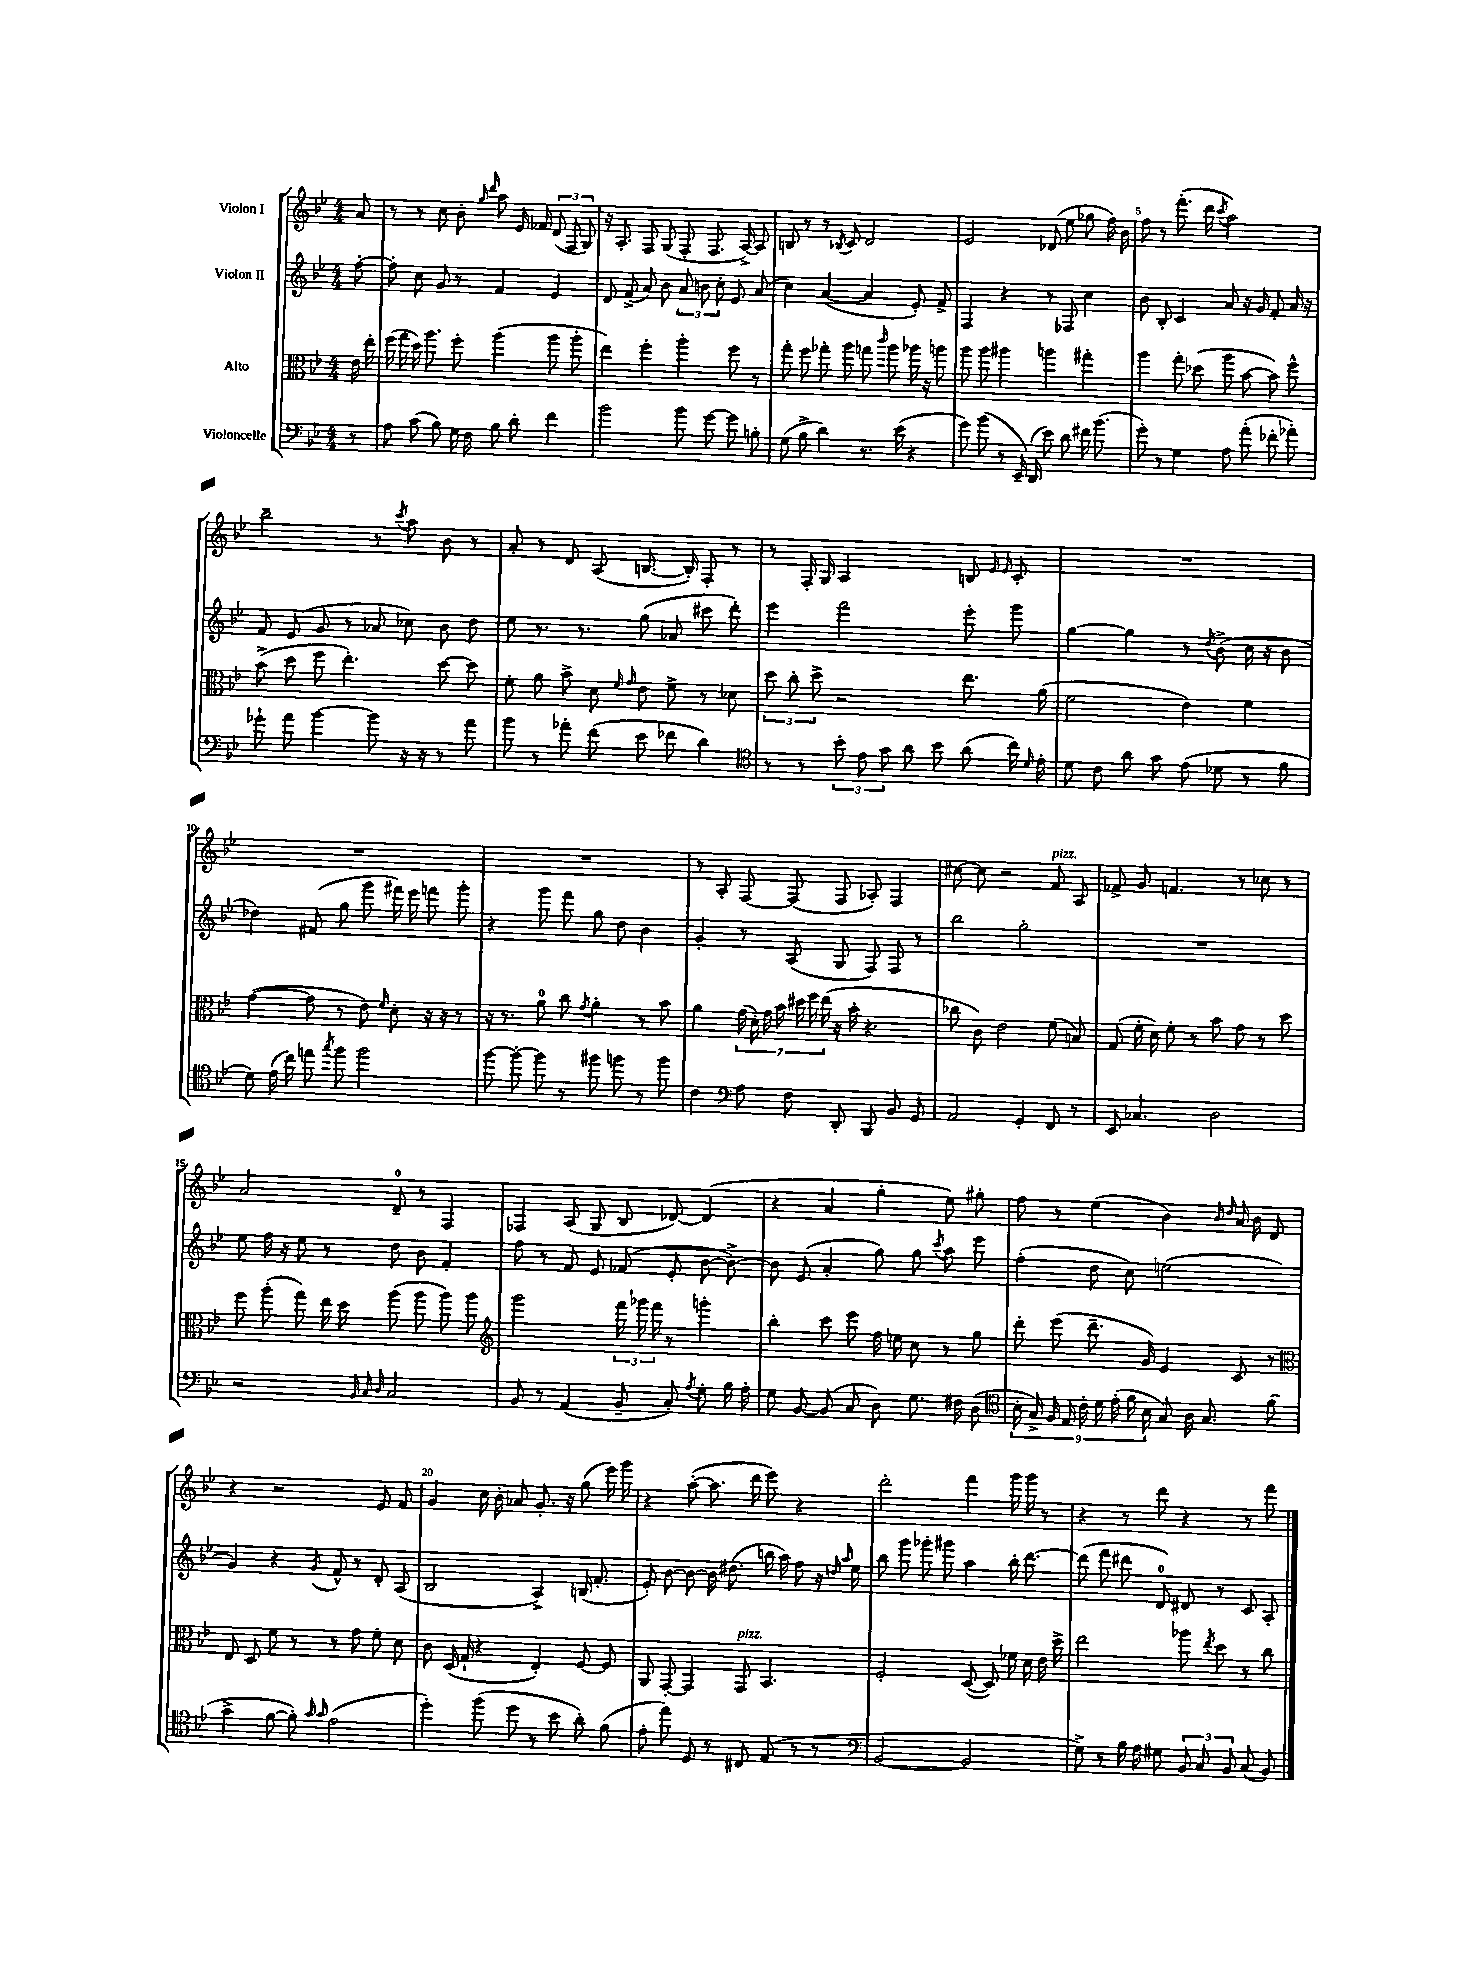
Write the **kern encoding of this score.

**kern	**kern	**kern	**kern
*staff4	*staff3	*staff2	*staff1
*clefF4	*clefC3	*clefG2	*clefG2
*k[b-e-]	*k[b-e-]	*k[b-e-]	*k[b-e-]
*M4/4	*M4/4	*M4/4	*M4/4
8r	16e-\	[8ff'\	8a/
.	16ee-'\	.	.
=	=	=	=
8A\	(16ff\	8ff'\]	8r
.	16gg\	.	.
(8c\	16dd\)	8cc\	8r
.	8.aa\	.	.
8B-\)	.	8g/	8cc\
16G\	8ff'\	8r	8b-'\
16F\	.	.	.
.	.	.	16qqgg/
.	.	.	16qqddd/
8B-\	(4aa\	4f/	8aa\
8d'\	.	.	16e-/
.	.	.	16f-/
4f\	8aa\	4e-/	(12d/
.	.	.	12F/
.	8aa'\	.	.
.	.	.	12G/)
=	=	=	=
2b-\	4ee-\)	8d/	16r
.	.	.	8.A'/
.	.	(8f^/	.
.	4ff'\	8a/)	8F/
.	.	8b-\	(8G/
8b-\	4aa'\	12a/	8F'/
.	.	12b\	.
[8g\	.	.	8.F/
.	.	12cc'\	.
8g\]	8ff\	8e-/	.
.	.	.	[16A^/)
8B'\	8r	(8a/	8A/]
=	=	=	=
(8G\	8gg'\	4cc\)	8B/
8B-^\	8ff\	.	8r
4d\)	8gg-'\	([4a/	8r
.	.	.	8qB-/
.	8aa\	.	8c/
8.r	8gg\	4a/]	2d/
.	16qqccc/	.	.
.	8aa\	.	.
(16e-\	.	.	.
4r	16aa-\	8e-'/)	.
.	16r	.	.
.	8aa\	8f^/	.
=	=	=	=
8g\)	8aa\	4F/	2e-/
(8b-\	8aa\	.	.
8r	4aa#\	4r	.
16EE-~/)	.	.	.
(16DD/	.	.	.
8e-\)	4aa\	8r	(8d-/
8d\	.	8F-/	8ee-\
16f#\	4gg#'\	4cc\	8gg-\
(8.b-\	.	.	.
.	.	.	16ff\)
.	.	.	16b-\
=	=	=	=
8g'\)	4aa\	8b-\	8ff\
8r	.	8B-'/	8r
4G\	8gg'\	4c/	(8.fff'\
.	(8dd-\	.	.
.	.	.	16ddd\
.	.	.	8qccc/
8A\	8aa\	8a/	2aa\)
(8a'\	[8b-\	16r	.
.	.	16g/	.
8f-'\	8b-\])	8f'/	.
8a-'\)	8ff^^\	16a/	.
.	.	16r	.
=	=	=	=
8g-`\	(8b-^\	8f/	2bb-~\
8a\	8dd\	(8e-/	.
[4b-\	8ff\	8g/	.
.	4.ee-'\)	8r	.
8b-\]	.	8a-/	8r
.	.	.	8qccc/
16r	.	8cc-\)	8aa\
16r	.	.	.
8r	[8dd\	8b-\	8b-\
8a\	8dd\]	8dd\	8r
=	=	=	=
8b-\	8f'\	8ee-\	8a'/
8r	8a\	8.r	8r
8a-'\	8b-^\	.	8d/
.	.	8.r	.
(8f\	8d\	.	(8A/
.	16qqf/	.	.
.	16qqg/	.	.
8e-\	8e-\	(8gg\	[8.B/
8f-\	8f^\	8a-/	.
.	.	.	16B'/])
4d\)	8r	8ccc#\	8F'/
.	8d-\	8ddd'\)	8r
=	=	=	=
*clefC4	*	*	*
8r	12dd\	4eee-\	8r
.	12cc'\	.	.
8r	.	.	16F'/
.	12dd^\	.	.
.	.	.	16G/
12b-'\	2r	2fff\	2A/
12e-\	.	.	.
12g\	.	.	.
8a\	.	.	.
8b-\	.	.	.
(8a\	8.ee-\	8eee-'\	8B/
.	.	.	16qqe-/
.	.	.	16qqe-/
16cc\)	.	8ggg\	8c'/
16qqd/	.	.	.
16e-'\	(16a\	.	.
=	=	=	=
8d\	2f\	[4gg\	1r
8c\	.	.	.
8a\	.	4gg\]	.
8g\	.	.	.
(8e-\	4e-\)	8r	.
.	.	8qdd/	.
8d-\	.	(8b-^\	.
8r	4f\	16cc\	.
.	.	16r	.
8f\	.	8b-\	.
=	=	=	=
8d\)	([4g\	4dd-\)	1r
(16e-\	.	.	.
16cc\)	.	.	.
8ee\	8g\]	(8f#/	.
8qgg/	.	.	.
8ff\	8r	8gg\	.
2ff\	8e-\)	8ggg\	.
.	16qqf/	.	.
.	8d'\	16fff#\)	.
.	.	16eee-\	.
.	16r	8fff\	.
.	16r	.	.
.	8r	8ggg'\	.
=	=	=	=
[8ff\	16r	4r	1r
.	8.r	.	.
8ff'\_	.	.	.
8ff\]	8a\	8ggg\	.
8r	8cc\	8fff\	.
.	8qg/	.	.
8ff#\	4a'\	8gg\	.
8ff\	.	8dd\	.
8r	8r	4b-\	.
8ff\	8b-\	.	.
=	=	=	=
4c\	4a\	4g'/	8r
.	.	.	8A'/
*clefF4	*	*	*
8A\	(28g\	8r	[8F/
.	28d'\)	.	.
.	28g\	.	.
.	28b-\	.	.
8F\	.	(8A/	(8F/]
.	28dd#\	.	.
.	28ff\	.	.
.	(28ee-\	.	.
8DD'/	16r	8G/	8F/
.	16b-'\	.	.
8BBB-/	4.r	8F/)	8A-'/)
8BB-/	.	8F/	4F/
8GG/	.	8r	.
=	=	=	=
2AA/	8cc-\	2bb-\	[8cc#\
.	8c\)	.	8cc#\]
.	2e-\	.	2r
4GG'/	.	2gg'\	.
8FF/	(8f\	.	8f/
8r	8B/)	.	8A/
=	=	=	=
8EE-/	(8G/	1r	8f-^/
4.C-/	16f'\	.	8g/
.	16d\)	.	.
.	8f'\	.	4.f/
.	8r	.	.
2D\	8b-\	.	.
.	8g\	.	8r
.	8r	.	8cc-\
.	8dd\	.	8r
=	=	=	=
2r	8ff\	8ee-\	2a/
.	(8aa'\	16ff\	.
.	.	16r	.
.	8gg\)	8ee-\	.
.	16ee-\	8r	.
.	16dd\	.	.
32qqBB-/	.	.	.
32qqC/	.	.	.
32qqD/	.	.	.
2C/	(8aa\	8dd\	8d~/
.	8aa\	8b-\	8r
.	8aa\)	4f'/	4F/
.	8aa\	.	.
=	=	=	=
*	*clefG2	*	*
8BB-/	2ggg\	8ff\	4F-/
8r	.	8r	.
(4AA/	.	8f/	(8A/
.	.	8e-/	8G/
8BB-~/	24fff\	(8f-/	8B-/
.	24ggg-\	.	.
.	24fff\	.	.
8C'/)	8r	8e-'/	[8d-/)
8qA/	.	.	.
8G'\	4ggg'\	[8b-\	(4d-/]
16B-\	.	8b-^\_)	.
16A'\	.	.	.
=	=	=	=
8G\	4bb-'\	8b-\]	4r
[8BB-/	.	(8e-/	.
(8BB-/]	8ccc\	4a'/	4a/
8C/	8eee-\	.	.
8D\)	16ff\	8gg\)	4gg'\
.	16ee\	.	.
8.G\	8cc\	8gg\	.
.	.	8qccc/	.
.	8r	8aa\	8ee-\)
16F#\	.	.	.
(8D\	8gg\	8eee-\	8gg#'\
=	=	=	=
*clefC4	*	*	*
18B-'\	8ddd'\	(4ff'\	8ff\
18G^/)	.	.	.
18F/	.	.	.
.	(8eee-\	.	8r
18E-/	.	.	.
18c'\	.	.	.
.	8.ddd~\	8dd\	(4ee-\
18d\	.	.	.
(18e-'\	.	.	.
.	.	8cc\)	.
18f\	.	.	.
.	16g/)	.	.
18B-\	.	.	.
8G/)	4e-/	(2ee\	4b-\)
16A\	.	.	.
8.G/	.	.	.
.	.	.	16qqb-/
.	.	.	16qqdd/
.	8c/	.	16a/
.	.	.	16b-\
(8f\	8r	.	8d/
=	=	=	=
*	*clefC3	*	*
4g^\	8E-/	4g/)	4r
.	8D/	.	.
[8f\	8f\	4r	2r
8f'\])	8r	.	.
16qqg/	.	.	.
16qqg/	.	8qg/	.
(2e-\	8r	8f^^/	.
.	8g\	8r	.
.	8f'\	8d'/	8e-/
.	8d\	(8A/	8f/
=	=	=	=
4dd'\)	8c\	2B-/	4g/
.	(16D/	.	.
.	16G`/	.	.
(8ff\	4r	.	16cc\
.	.	.	16b-'\
8dd\	.	.	8a-/
8r	4E-'/)	4A^/)	8.g'/
8b-\	.	.	.
.	.	.	16r
8a'\)	[8F/	(16B/	(8gg\
.	.	8.f'/	.
(8f\	8F/]	.	16eee-\)
.	.	.	16ggg\
=	=	=	=
8e-'\	8AA/	8e-'/)	4r
8ee-\)	[8GG'/	[8b-\	.
8D/	4GG/]	8b-\_	([8aa'\
8r	.	16b-\]	8.aa\]
.	.	(8.dd#\	.
8C#/	8GG/	.	.
.	.	.	16ddd\
(8E-/	4.BB-/	16bb\	8eee-\)
.	.	16aa\)	.
8r	.	8ff\	4r
8r	.	16r	.
.	.	16qqdd/	.
.	.	16qqaa/	.
.	.	16ee-\	.
=	=	=	=
*clefF4	*	*	*
[2BB-/	2F'/	8bb-\	2ddd'\
.	.	8ggg\	.
.	.	8ggg-'\	.
.	.	8ggg#\	.
2BB-/]	([8D/	4aa\	4fff\
.	8D/])	.	.
.	16f-\	16bb-'\	16ggg\
.	16d\	[8.ddd\	16ggg\
.	16e-\	.	8r
.	16dd^\	.	.
=	=	=	=
8G^\)	2ee-\	(8ddd\]	4r
8r	.	8fff\	.
16B-\	.	8ddd#\	8r
16A\	.	.	.
8G#\	.	8d/)	8ddd\
12BB-/	8aa-\	8d#/	4r
12C/	.	.	.
.	8qee-/	.	.
.	8dd\	8r	.
12BB-/	.	.	.
(8C/	8r	8c/	8r
8BB-/)	8cc\	8A'/	8fff\
==	==	==	==
*-	*-	*-	*-
